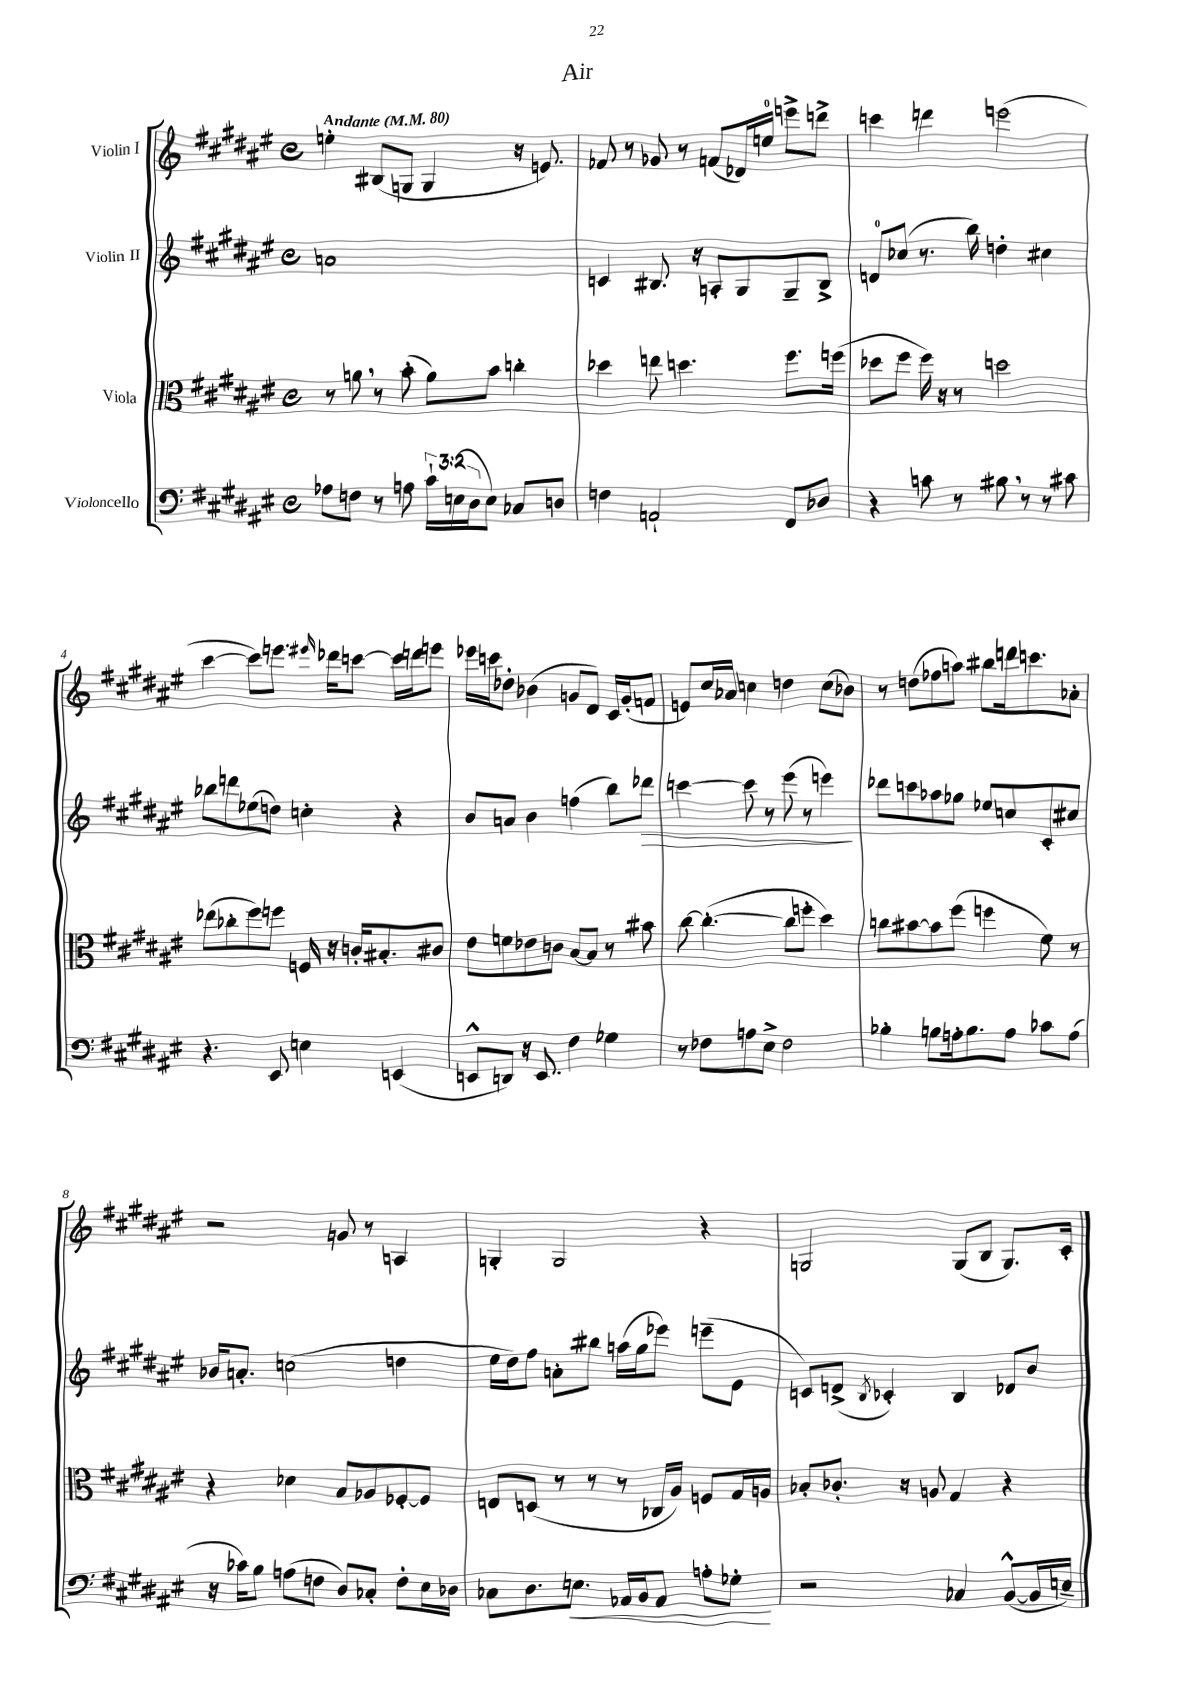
\header { title = "Air" }
<<
\new StaffGroup <<
\new Staff = "s0" \with { instrumentName = "Violin I" } {
    \clef treble \key fis \major \defaultTimeSignature \time 4/4 \tempo "Andante" 4 = 80
    e''4-. bis8( g8 g4 r16 e'8.) |
    fes'8 r8 ges'8 r8 f'8( des'16) e''16-0 e'''8-> d'''8-> |
    c'''4 d'''4 e'''2( |
    cis'''4~ cis'''8) e'''8. \grace { eis'''16 } des'''16 c'''8~ c'''16 d'''16 e'''8 |
    ees'''16 c'''16 des''8-. bes'4( g'8 dis'8) cis'16 g'16-.( f'8 |
    e'8) cis''16 aes'16 c''4 d''4 c''8( bes'8) |
    r8 d''8( fes''8 a''8) bis''8 d'''16 c'''8. aes'8-. |
    r2 g'8 r8 a4 |
    g4-. g2 r4 |
    g2 g8( b8 g8.) cis'16-. \bar "|." |
}
\new Staff = "s1" \with { instrumentName = "Violin II" } {
    \clef treble \key fis \major \defaultTimeSignature \time 4/4
    a'1 |
    c'4 bis8. r16 a8-. gis8 gis8-- bis8-> |
    d'8-0 ces''8( r8. b''16) d''4-. cis''4 |
    bes''8 d'''8 ees''8( d''8) c''4-. r4 |
    b'8 a'8 b'4 f''4( b''8) des'''8\> |
    c'''4~ c'''8 r8 eis'''8( r8 e'''4\!) |
    des'''8 c'''8 aes''8 ges''8 ees''8 c''8 cis'8-. cis''8 |
    bes'16 a'8.-. c''2( d''4 |
    eis''16 dis''16) fis''8 a'8-. bis''8 a''16( gis''16 ees'''8) e'''8--( eis'8 |
    c'8) d'8->( \acciaccatura { b8 } ces'4-.) b4 des'8 b'8 \bar "|." |
}
\new Staff = "s2" \with { instrumentName = "Viola" } {
    \clef alto \key fis \major \defaultTimeSignature \time 4/4
    r8 a'8 \breathe r8 b'8-.( a'8) b'8 c''4-. |
    des''4 e''8 d''4. fis''8. f''16( |
    des''8 fis''8 fis''16) r16 r8 d''2 |
    ees''8( ces''8-. fis''8) f''8 f16 r16 c'16-. bis8.-. cis'8 |
    eis'8 f'8 ees'8 c'8 b8~ b8 r8 bis'8 |
    cis''8~ cis''4.~-.( cis''8 f''8-. dis''4) |
    c''8 bis'8~ bis'8 fis''8( f''4 fis'8) r8 |
    r4 des'4 b8 aes8 fes8~-. fes8 |
    e8 d8( r8 r8 r8 ces16 ais16) f8 gis16 a16 |
    bes8-. ces'8.-. r16 a8 gis4 r4 \bar "|." |
}
\new Staff = "s3" \with { instrumentName = "Violoncello" } {
    \clef bass \key fis \major \defaultTimeSignature \time 4/4 \override Staff.TupletNumber.text = #tuplet-number::calc-fraction-text
    aes8 f8 r8 a8 \tuplet 3/2 { cis'16-! e16( dis16 } e8) ces8 d8 |
    f4 a,2-! fis,8 des8 |
    r4 c'8 r8 bis8 \breathe r8 r8 cis'8 |
    r4. eis,8 e4 e,4( |
    e,8-^ d,8) r16 e,8. fis4 ges4 |
    r8 fes8 a8 eis8-> fes2 |
    bes4-. b8 a16-. b8. a8 ces'8 a8( |
    r16 ces'16) b8 a8( f8 dis8) ces8-. f8-. eis16 des16 |
    ces8 dis8. e8.\< aes,16 b,16 aes,8 a8-. ges8-.\! |
    r2 ces4 b,8~-^( b,16 e16--) \bar "|." |
}
>>
>>
